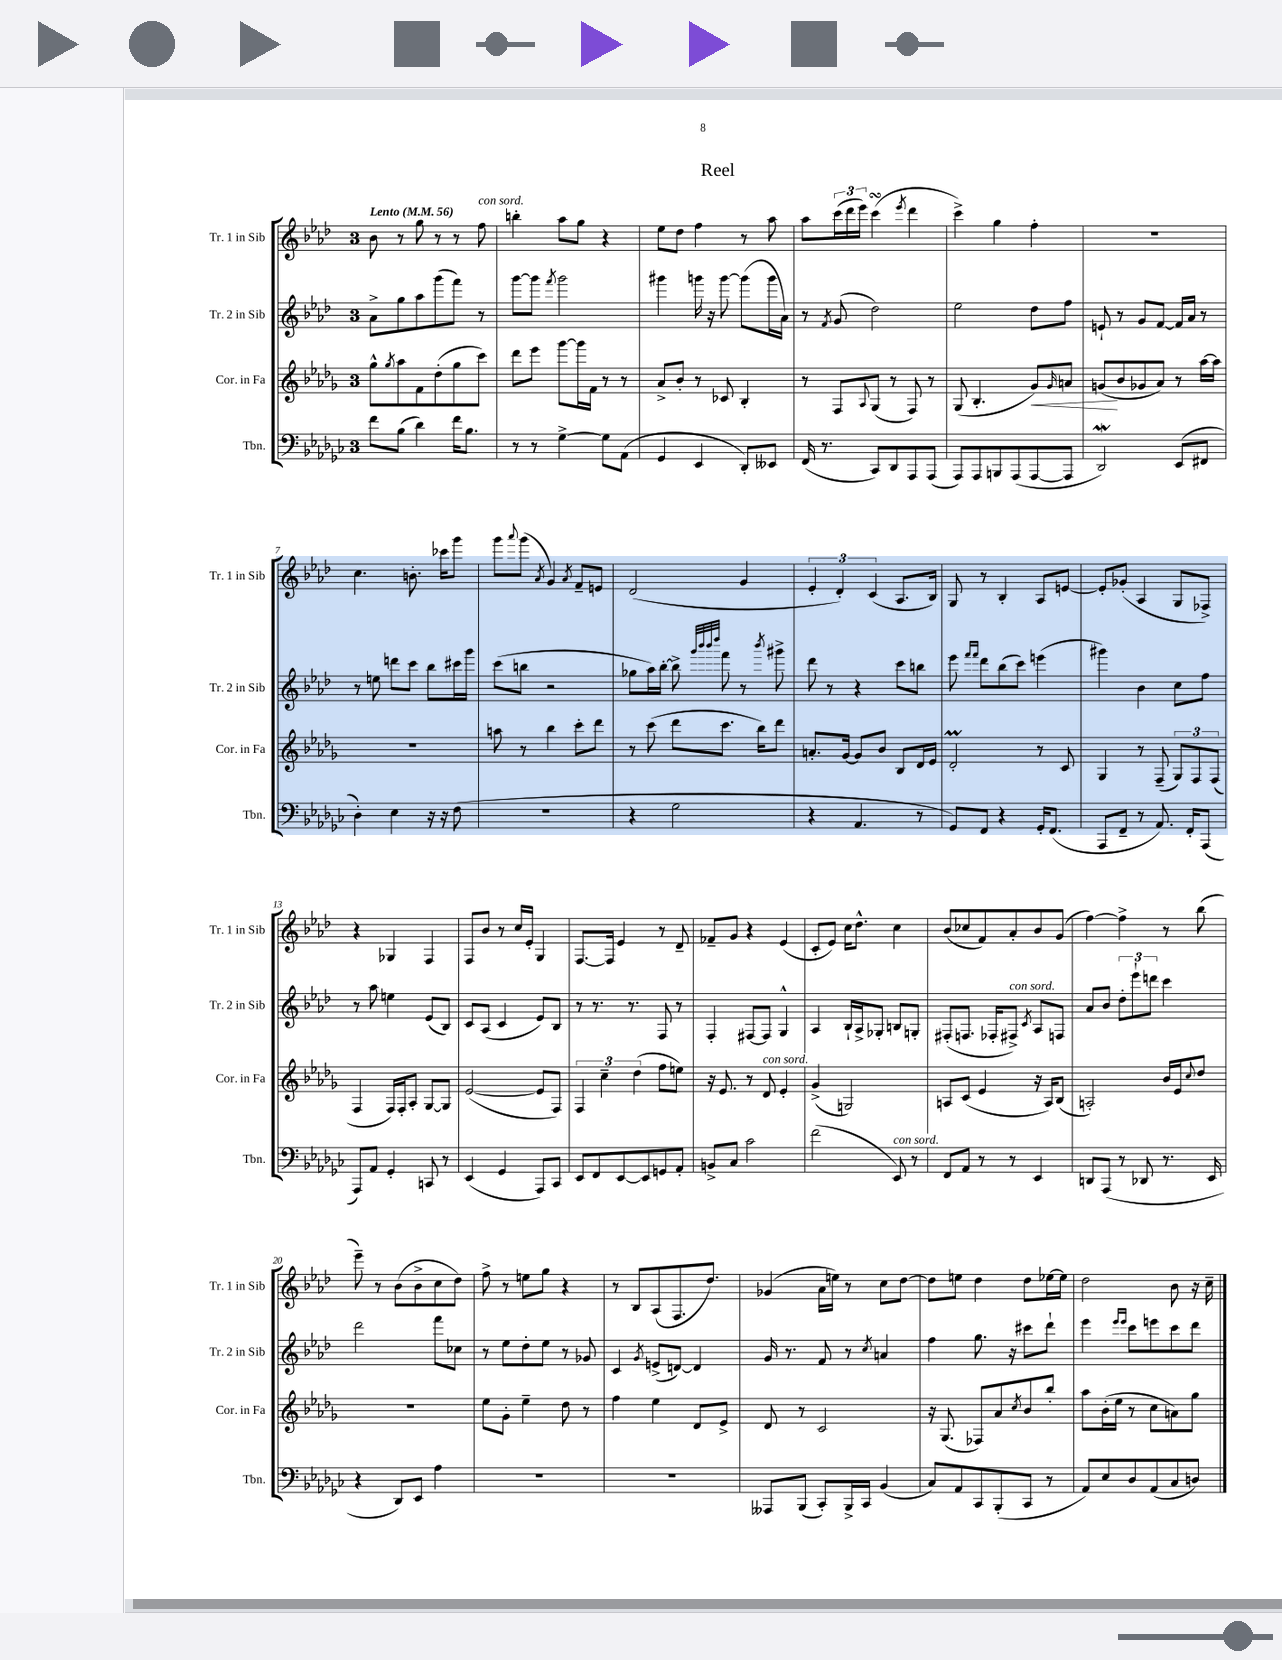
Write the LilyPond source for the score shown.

\header { title = "Reel" }
<<
\new StaffGroup <<
\new Staff = "s0" \with { instrumentName = "Tr. 1 in Sib" shortInstrumentName = "Tr. 1 in Sib" } {
    \clef treble \key aes \major \once \override Staff.TimeSignature.style = #'single-digit \time 3/4 \tempo "Lento" 4 = 56
    bes'8 r8 g''8 r8 r8 f''8^\markup { \italic "con sord." } |
    b''4-. aes''8 g''8 r4 |
    ees''8 des''8 f''4 r8 aes''8 |
    aes''8 \tuplet 3/2 { c'''16( des'''16 ees'''16) } c'''4\turn( \acciaccatura { ees'''8 } des'''4 |
    c'''4->) g''4 f''4-. |
    R2. |
    c''4. b'8.-. ces'''16 g'''8 |
    g'''8 \appoggiatura { aes'''8 } g'''8( \acciaccatura { aes'8 } g'4) \acciaccatura { aes'8 } f'8-- e'8 |
    des'2( g'4 |
    \tuplet 3/2 { ees'4-. des'4-.) c'4( } aes8. bes16) |
    g8 r8 bes4-. aes8 e'8~ |
    e'8-. ges'8-.( aes4 g8 fes8->) |
    r4 ges4 f4 |
    f8 bes'8 r8 c''16 ees'16-. g4 |
    f8.~ f16 ees'4 r8 des'8-- |
    fes'8-- g'8 r4 ees'4( |
    c'8-. ees'8) c''16 des''8.-^ c''4 |
    bes'8( ces''8 f'8) aes'8-. bes'8 g'8( |
    f''4~) f''4-> r8 bes''8( |
    ees'''8--) r8 bes'8( bes'8-> c''8 des''8) |
    f''8-> r8 e''8 g''8 r4 |
    r8 bes8 aes8( f8. des''8.) |
    ges'4( aes'16 e''16) r8 c''8 des''8~ |
    des''8 e''8 des''4 des''8 ees''16~ ees''16 |
    des''2 bes'8 r16 c''16-- \bar "|." |
}
\new Staff = "s1" \with { instrumentName = "Tr. 2 in Sib" shortInstrumentName = "Tr. 2 in Sib" } {
    \clef treble \key aes \major \once \override Staff.TimeSignature.style = #'single-digit \time 3/4
    aes'8-> g''8 aes''8 g'''8( f'''8) r8 |
    g'''8~ g'''8 \acciaccatura { f'''8 } g'''2 |
    gis'''4 g'''16 r16 g'''8~ g'''8( g'''16 aes'16) |
    r8 \acciaccatura { f'8 } g'8( des''2) |
    ees''2 des''8 f''8 |
    e'8-! r8 g'8 f'8~ f'16 aes'16 r8 |
    r8 e''8 d'''8 c'''8 bes''8 cis'''16 g'''16 |
    c'''8( b''8 r2 |
    ges''8 aes''16) bes''16~-. bes''8-> \grace { g'''32 bes'''32 bes'''32 des''''32 } f'''8 r8 \acciaccatura { bes'''8 } gis'''8-> |
    des'''8 r8 r4 c'''8 b''8 |
    ees'''8 \grace { f'''16 f'''16 } des'''8 bes''8( c'''8) e'''4( |
    gis'''4) bes'4 c''8 f''8 |
    r8 aes''8 e''4 ees'8( bes8) |
    c'8 aes8( c'4 ees'8) bes8 |
    r8 r8. r8. f8 r8 |
    f4-. fis8~ fis8 g4-^ |
    aes4 bes16-! aes16-> ges8-. b8 g8-. |
    fis8-.( f8. fes16-. fis8->^\markup { \italic "con sord." }) \acciaccatura { c'8 } aes8 f8 |
    aes'8 bes'8 \tuplet 3/2 { des''8-. ees'''8-! d'''8 } c'''4 |
    des'''2 f'''8 ces''8 |
    r8 ees''8 des''8-. ees''8 r8 ges'8 |
    c'4 \acciaccatura { g'8 } e'8->( d'8~) d'4 |
    g'16 r8. f'8 r8 \acciaccatura { c''8 } a'4 |
    f''4 g''8. r16 cis'''8 des'''8-! |
    ees'''4 \grace { ees'''16 ees'''16 } c'''8 e'''8 c'''8 des'''8 \bar "|." |
}
\new Staff = "s2" \with { instrumentName = "Cor. in Fa" shortInstrumentName = "Cor. in Fa" } {
    \clef treble \key des \major \once \override Staff.TimeSignature.style = #'single-digit \time 3/4
    ges''8-^ \acciaccatura { ges''8 } aes''8 f'8 des''8-.( ges''8 c'''8) |
    des'''8 ees'''8 ges'''8~ ges'''16 f'16 r8 r8 |
    aes'8-> bes'8-. r8 ces'8 bes4-. |
    r8 f8 \appoggiatura { aes8 } ges8( r8 f8) r8 |
    ges8( bes4.-. ges'8\<) \grace { ges'16 } a'8 |
    g'8\!( bes'8 ges'8 aes'8) r8 aes''16~ aes''16 |
    r2. |
    a''8 r8 bes''4 c'''8-. des'''8 |
    r8 c'''8( des'''8 c'''8. bes''16) des'''8 |
    a'8.-. ges'16~ ges'8 bes'8 bes8 des'16 ees'16 |
    des'2-.\prall r8 c'8 |
    ges4 r8 f8--( \tuplet 3/2 { ges8) f8 f8( } |
    f4 f16) f16-. aes8-. ges8~ ges8 |
    ees'2~( ees'8 f8) |
    \tuplet 3/2 { f4 c''4-- des''4( } f''8 e''8) |
    r16 ees'8. r8 des'8^\markup { \italic "con sord." } ees'4-. |
    ges'4->( g2) |
    a8 c'8( ees'4 r16 a16) bes8( |
    a2-.) bes'16 ees'16 \appoggiatura { c''8 } des''8 |
    R2. |
    ees''8 ges'8-. ees''4-- des''8 r8 |
    f''4 ees''4 des'8 ees'8-> |
    des'8 r8 c'2 |
    r16 ges8.( fes8) aes'8 \acciaccatura { c''8 } bes'8 bes''8-. |
    aes''8 bes'16-.( ees''16 r8 c''8 a'8) ges''8 \bar "|." |
}
\new Staff = "s3" \with { instrumentName = "Tbn." shortInstrumentName = "Tbn." } {
    \clef bass \key ges \major \once \override Staff.TimeSignature.style = #'single-digit \time 3/4
    f'8 bes8( des'4) f'16 bes8. |
    r8 r8 ges4~-> ges8 aes,8( |
    ges,4 ees,4 des,8-.) eeses,8 |
    f,16( r8. ces,8) des,8 aes,,8 aes,,8( |
    aes,,8) aes,,8 b,,8 aes,,8( aes,,8~ aes,,8 |
    des,2\mordent) ees,8( fis,8 |
    des4-.) ees4 r16 r16 f8( |
    R2. |
    r4 ges2 |
    r4 aes,4. r8 |
    ges,8) f,8 r4 ges,16-. f,8.( |
    aes,,8 f,8-- r8 aes,8.) f,16-. aes,,8( |
    aes,,8) aes,8 ges,4-. c,8 r8 |
    ees,4( ges,4 aes,,8) ces,8 |
    ees,8 f,8 ees,8~ ees,8 g,8 aes,8-. |
    b,8-> ces8 ces'2 |
    f'2( ees,8^\markup { \italic "con sord." }) r8 |
    f,8 aes,8 r8 r8 ees,4 |
    d,8 aes,,8( r8 des,8 r8. ees,16 |
    r4 des,8) ees,8 aes4 |
    R2. |
    R2. |
    aeses,,8 bes,,8( ces,8-.) bes,,16-> ces,16 bes,4( |
    ces8) aes,8 ces,8 bes,,8-.( ces,8 r8 |
    aes,8) ees8 des8 aes,8( ces8 d8) \bar "|." |
}
>>
>>
